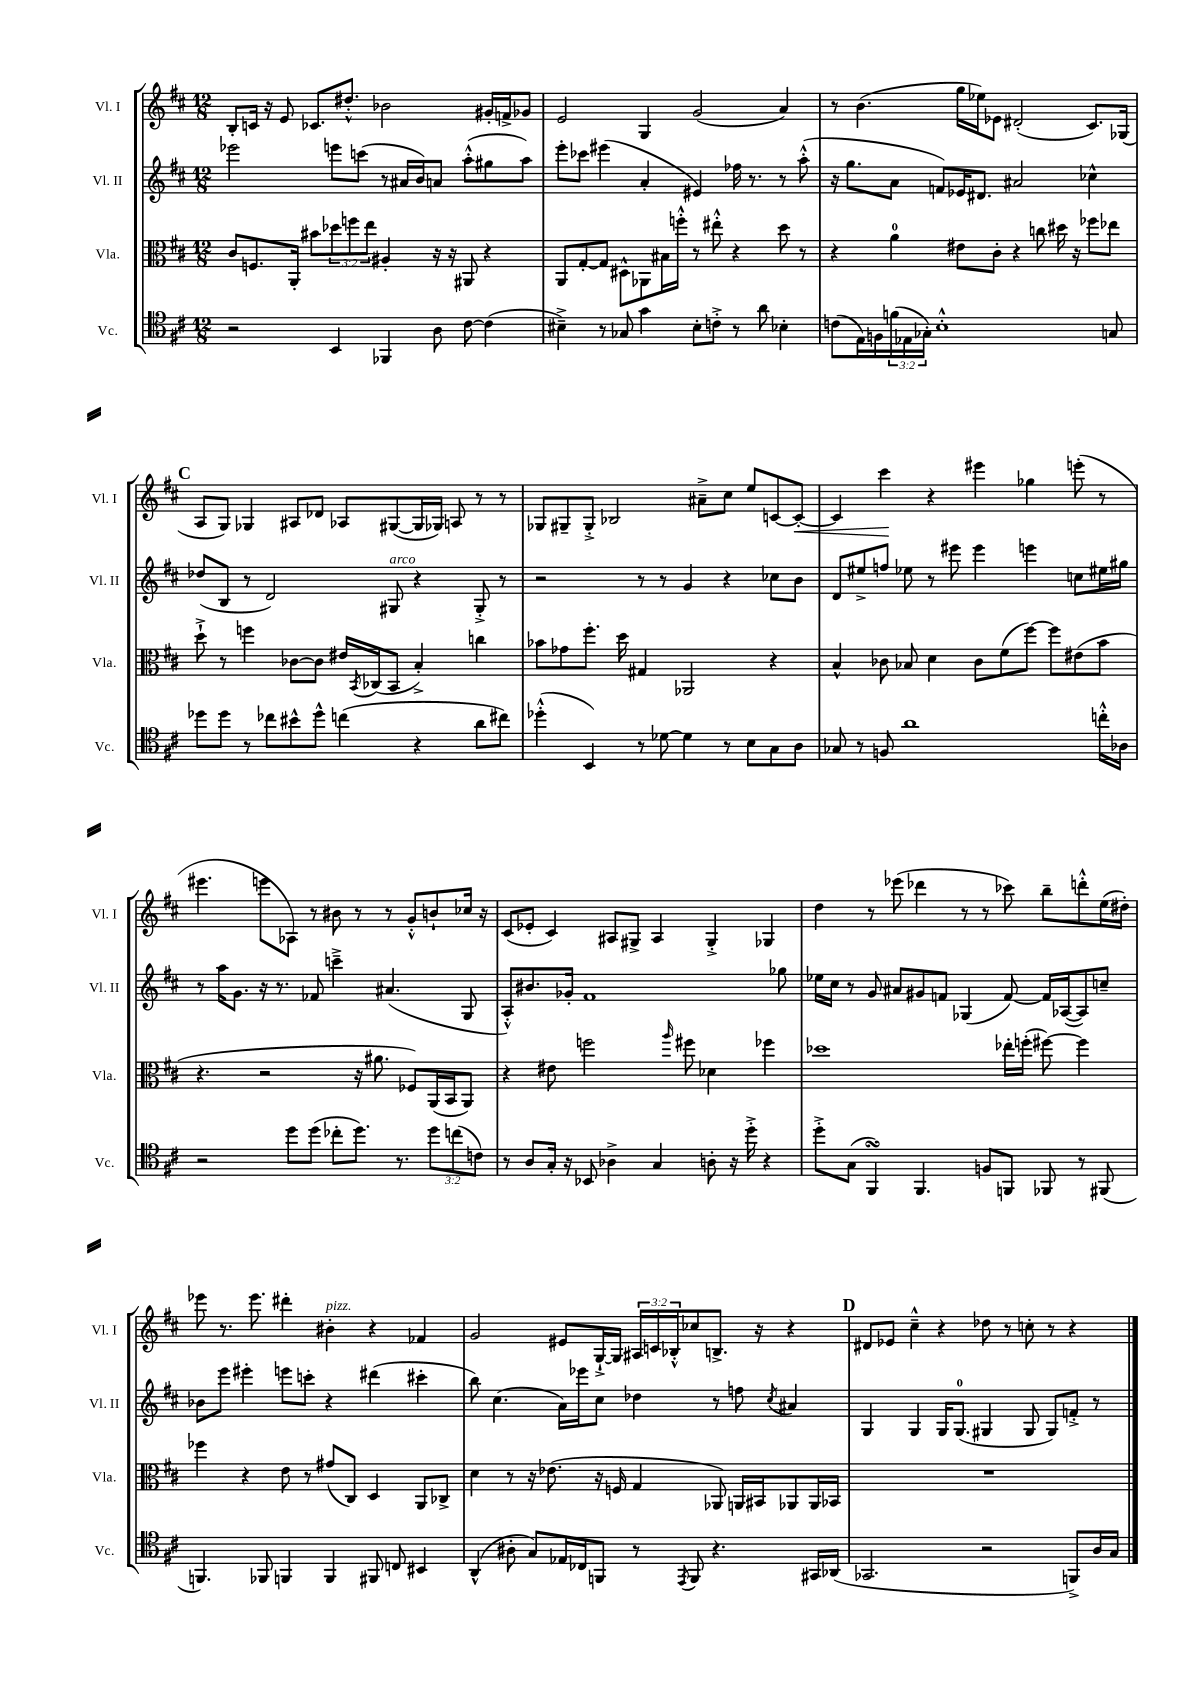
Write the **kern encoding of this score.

**kern	**kern	**kern	**kern	**dynam
*part4	*part3	*part2	*part1	*part1
*staff4	*staff3	*staff2	*staff1	*staff1
*I"Vc.	*I"Vla.	*I"Vl. II	*I"Vl. I	*
*I'Vc.	*I'Vla.	*I'Vl. II	*I'Vl. I	*
*clefC4	*clefC3	*clefG2	*clefG2	*
*k[f#c#]	*k[f#c#]	*k[f#c#]	*k[f#c#]	*
*M12/8	*M12/8	*M12/8	*M12/8	*
=18	=18	=18	=18	=18
2r	8c#/L	2eee-X\	8B'/L	.
.	8.Fn/	.	16cn/Jk	.
.	.	.	16r	.
.	.	.	8e/	.
.	16AA'/Jk	.	.	.
.	8b#X\L	.	8.c-X/L	.
4BB/	12dd-X\	8eeen\L	.	.
.	.	.	8.dd#X'^^/J	.
.	12ffn\	.	.	.
.	.	(8cccn\J	.	.
.	12ee\J	.	.	.
4FF-X/	4A#X'/	8r	2b-X\	.
.	.	16a#X/LL	.	.
.	.	16b/J)	.	.
8A\	16r	8an/J	.	.
.	16r	.	.	.
[8c#\	8AA#X/	(8aa'^^\L	.	.
(4c#\]	4r	8gg#X\	16g#X'/LL	.
.	.	.	16fn^/J	.
.	.	8aa\J)	8g-X/J	.
=19	=19	=19	=19	=19
4B#X~^\)	8AA/L	8eee'\L	2e/	.
.	[8G'/	8ccc-X\J	.	.
8r	8G/J]	(4eee#X\	.	.
8G-X/	8D#X^^\L	.	.	.
4g\	8AA-X\	4a'/	4G/	.
.	16B#X\L	.	.	.
.	16ffn'^^\JJ	.	.	.
8B#'\L	8r	4e#X/)	(2g/	.
8cn'^\J	8ee#X'^^\	.	.	.
8r	4r	16ff-X\	.	.
.	.	8.r	.	.
8a\	.	.	.	.
4B-X'\	8dd\	8r	4a/)	.
.	8r	(8aa'^^\	.	.
=20	=20	=20	=20	=20
(8cn\L	4r	16r	8r	.
.	.	8.gg\L	.	.
16E\L)	.	.	(4.b\	.
16Fn\	.	.	.	.
(24fn\	4a\	8a\J	.	.
24E-X\	.	.	.	.
24G-X'\JJ)	.	.	.	.
1B'^^	.	8fn/L)	.	.
.	8e#X\L	16e-X/K	16gg\LL	.
.	.	8.d#X/J	16ee-X\J)	.
.	8c#'\J	.	8e-X\J	.
.	4r	2a#X/	(2d#X'/	.
.	8ccn\	.	.	.
.	16dd#X\	.	.	.
.	16r	.	.	.
.	8ff-X\L	4cc-X^^\	8.c#/L)	.
8Gn/	8ee-X\J	.	.	.
.	.	.	(16G-X/Jk	.
!!LO:LB:g=z
!!LO:REH:place=s1:t=C
=21	=21	=21	=21	=21
8dd-X\L	8dd`^\	(8dd-X/L	8A/L	.
8dd-\J	8r	8B/J	8G/J)	.
8r	4ffn\	8r	4G-X/	.
8cc-X\L	.	2d/)	.	.
8b#X^^\	[8c-X\L	.	8A#X/L	.
8dd-^^\J	8c-\J]	.	8d-X/J	.
(4ccn\	16e#X/LL	.	8A-X/L	.
.	8qBB/	.	.	.
.	(16C-X/J	.	.	.
!	!	!LO:TX:a:i:t=arco	!	!
.	8BB/J	8G#X/	([8G#X/	.
4r	4B'^/)	4r	16G#/L]	.
.	.	.	16G-X/JJ)	.
.	.	.	8An/	.
8a\L	4ccn\	8G#'^/	8r	.
8cc#X\J)	.	8r	8r	.
=22	=22	=22	=22	=22
(4dd-X'^^\	8b-X\L	2r	8G-X/L	.
.	8g-X\	.	8G#X~/	.
4BB/)	8.ff#'\J	.	8G#'^/J	.
.	.	.	2B-X/	.
.	16dd\	.	.	.
8r	4G#X/	8r	.	.
[8d-X\	.	8r	.	.
4d-\]	2AA-X/	4g/	.	.
.	.	.	8a#X~^\L	.
8r	.	4r	8cc#\J	.
8B\L	.	.	8ee/L	.
8G\	4r	8cc-X\L	[8cn/	.
!	!	!	!	!LO:HP:b
8A\J	.	8b\J	8c'/J_	<
=23	=23	=23	=23	=23
8G-X/	4B^^/	8d/L	4c/]	.
8r	.	8ee#X^/	.	.
8Fn/	8c-X\	8ffn/J	4ccc#\	.
1a	8B-X/	8ee-X\	.	.
.	4d\	8r	4r	[
.	.	8eee#X\	.	.
.	8c-\L	4eee#\	4eee#X\	.
.	(8f#\	.	.	.
.	[8ff#\J)	4eeen\	4gg-X\	.
.	8ff#\L]	.	.	.
.	(8e#X\	8ccn\L	(8eeen'\	.
16ccn'^^\LL	8b\J	16ee#X\L	8r	.
16A-X\JJ	.	16gg#X\JJ	.	.
!!LO:LB:g=z
=24	=24	=24	=24	=24
2r	4.r	8r	4.eee#X\	.
.	.	16aa\KL	.	.
.	.	8.g\J	.	.
.	2r	16r	8eeen\L	.
.	.	8.r	.	.
8dd\L	.	.	8A-X\J)	.
(8dd\J	.	8f-X/	8r	.
8cc-X'\L	.	4cccn~^\	8b#X\	.
8.dd\J)	16r	.	8r	.
.	8.a#X\	.	.	.
.	.	(4.a#X/	8r	.
8.r	.	.	.	.
.	8F-X/L)	.	8g'^^/L	.
12dd\L	(16AA/L	.	8bn`/	.
.	16BB/J	.	.	.
(12ccn\	.	.	.	.
.	8AA/J)	8G/	16cc-X/Jk	.
12cn\J)	.	.	.	.
.	.	.	16r	.
=25	=25	=25	=25	=25
8r	4r	8A'^^/L)	(8c#/L	.
8A/L	.	8.b#X/	8e-X'/J	.
16G'/Jk	8e#X\	.	4c#/)	.
16r	.	16g-X'/Jk	.	.
8BB-X/	2ffn\	1f#	.	.
4A-X^\	.	.	8A#X/L	.
.	.	.	8G#X^/J	.
4G/	.	.	4A#/	.
.	16qqaa/	.	.	.
.	8ff#X\	.	.	.
8An'\	4d-X\	.	4G#'^/	.
16r	.	.	.	.
16dd'^\	.	.	.	.
4r	4ff-X\	.	4G-X/	.
.	.	8gg-X\	.	.
=26	=26	=26	=26	=26
8dd'^\L	1dd-X	16ee-X\LL	4dd\	.
.	.	16cc#\JJ	.	.
(8G\J	.	8r	.	.
4FF#sSsS/)	.	8g/	8r	.
.	.	8a#X/L	(8eee-X\	.
4.FF#/	.	8g#X/	4ddd-X\	.
.	.	8fn/J	.	.
.	.	(4G-X/	8r	.
8Fn/L	.	.	8r	.
8FFn/J	16ee-X'\LL	[8f/)	8ccc-X\)	.
.	(16ffn'\JJ	.	.	.
8FF-X/	[8ff#X\)	16f/LL]	8bb~\L	.
.	.	([16A-X/J	.	.
8r	4ff#\]	8A-/])	8dddn'^^\	.
(8FF#X/	.	8ccn~/J	(16ee\L	.
.	.	.	16dd#X'\JJ)	.
!!LO:LB:g=z
=27	=27	=27	=27	=27
4.FFn/)	4ff-X\	8b-X\L	8eee-X\	.
.	.	8eee\J	8.r	.
.	4r	4eee#X'\	.	.
.	.	.	8.eee-\	.
8FF-X/	.	.	.	.
4FFn/	8e\	8eeen\L	4ddd#X'\	.
.	8r	8cccn'\J	.	.
!	!	!	!LO:TX:a:i:t=pizz.	!
4FF/	(8g#X/L	4r	4b#X'\	.
.	8C#/J)	.	.	.
8FF#X/	4D/	(4ddd#X\	4r	.
8Cn/	.	.	.	.
4BB#X/	8AA/L	4ccc#X'\	4f-X/	.
.	8C-X^/J	.	.	.
=28	=28	=28	=28	=28
(4AA^^/	4d\	8bb\)	2g/	.
.	.	(4.cc#\	.	.
8A#X'\	8r	.	.	.
8G/L)	16r	.	.	.
.	(8.e-X\	.	.	.
16E-X/L	.	16a\LL)	8e#X/L	.
16C-X/J	.	16eee-X\J	.	.
8FFn/J	16r	8cc#\J	[16G`^/L	.
.	16Fn/	.	16G/JJ]	.
8r	4G/	4dd-X\	24A#X/LL	.
.	.	.	24cn/	.
.	.	.	24B-X'^^/J	.
8qEE/	.	.	.	.
8FF/	.	.	8cc-X/	.
4.r	8AA-X/)	8r	8.Bn^/J	.
.	16AAn/LL	8ffn\	.	.
.	16BB#X/J	.	16r	.
.	.	8qcc#/	.	.
.	8AA-X/	4a#X/	4r	.
16GG#X/LL	16AA-/L	.	.	.
(16AA-X/JJ	16BB-X/JJ	.	.	.
!!LO:REH:place=s1:t=D
=29	=29	=29	=29	=29
2.GG-X/	1.r	4G/	8d#X/L	.
.	.	.	8e-X/J	.
.	.	4G/	4cc#~^^\	.
.	.	16G/KL	4r	.
.	.	(8.G/J	.	.
2r	.	4G#X/	8dd-X\	.
.	.	.	8r	.
.	.	8G#/	8ccn'\	.
.	.	8G#/L)	8r	.
8FFn^/L)	.	8fn'^/J	4r	.
16A/L	.	8r	.	.
16G/JJ	.	.	.	.
==	==	==	==	==
*-	*-	*-	*-	*-
